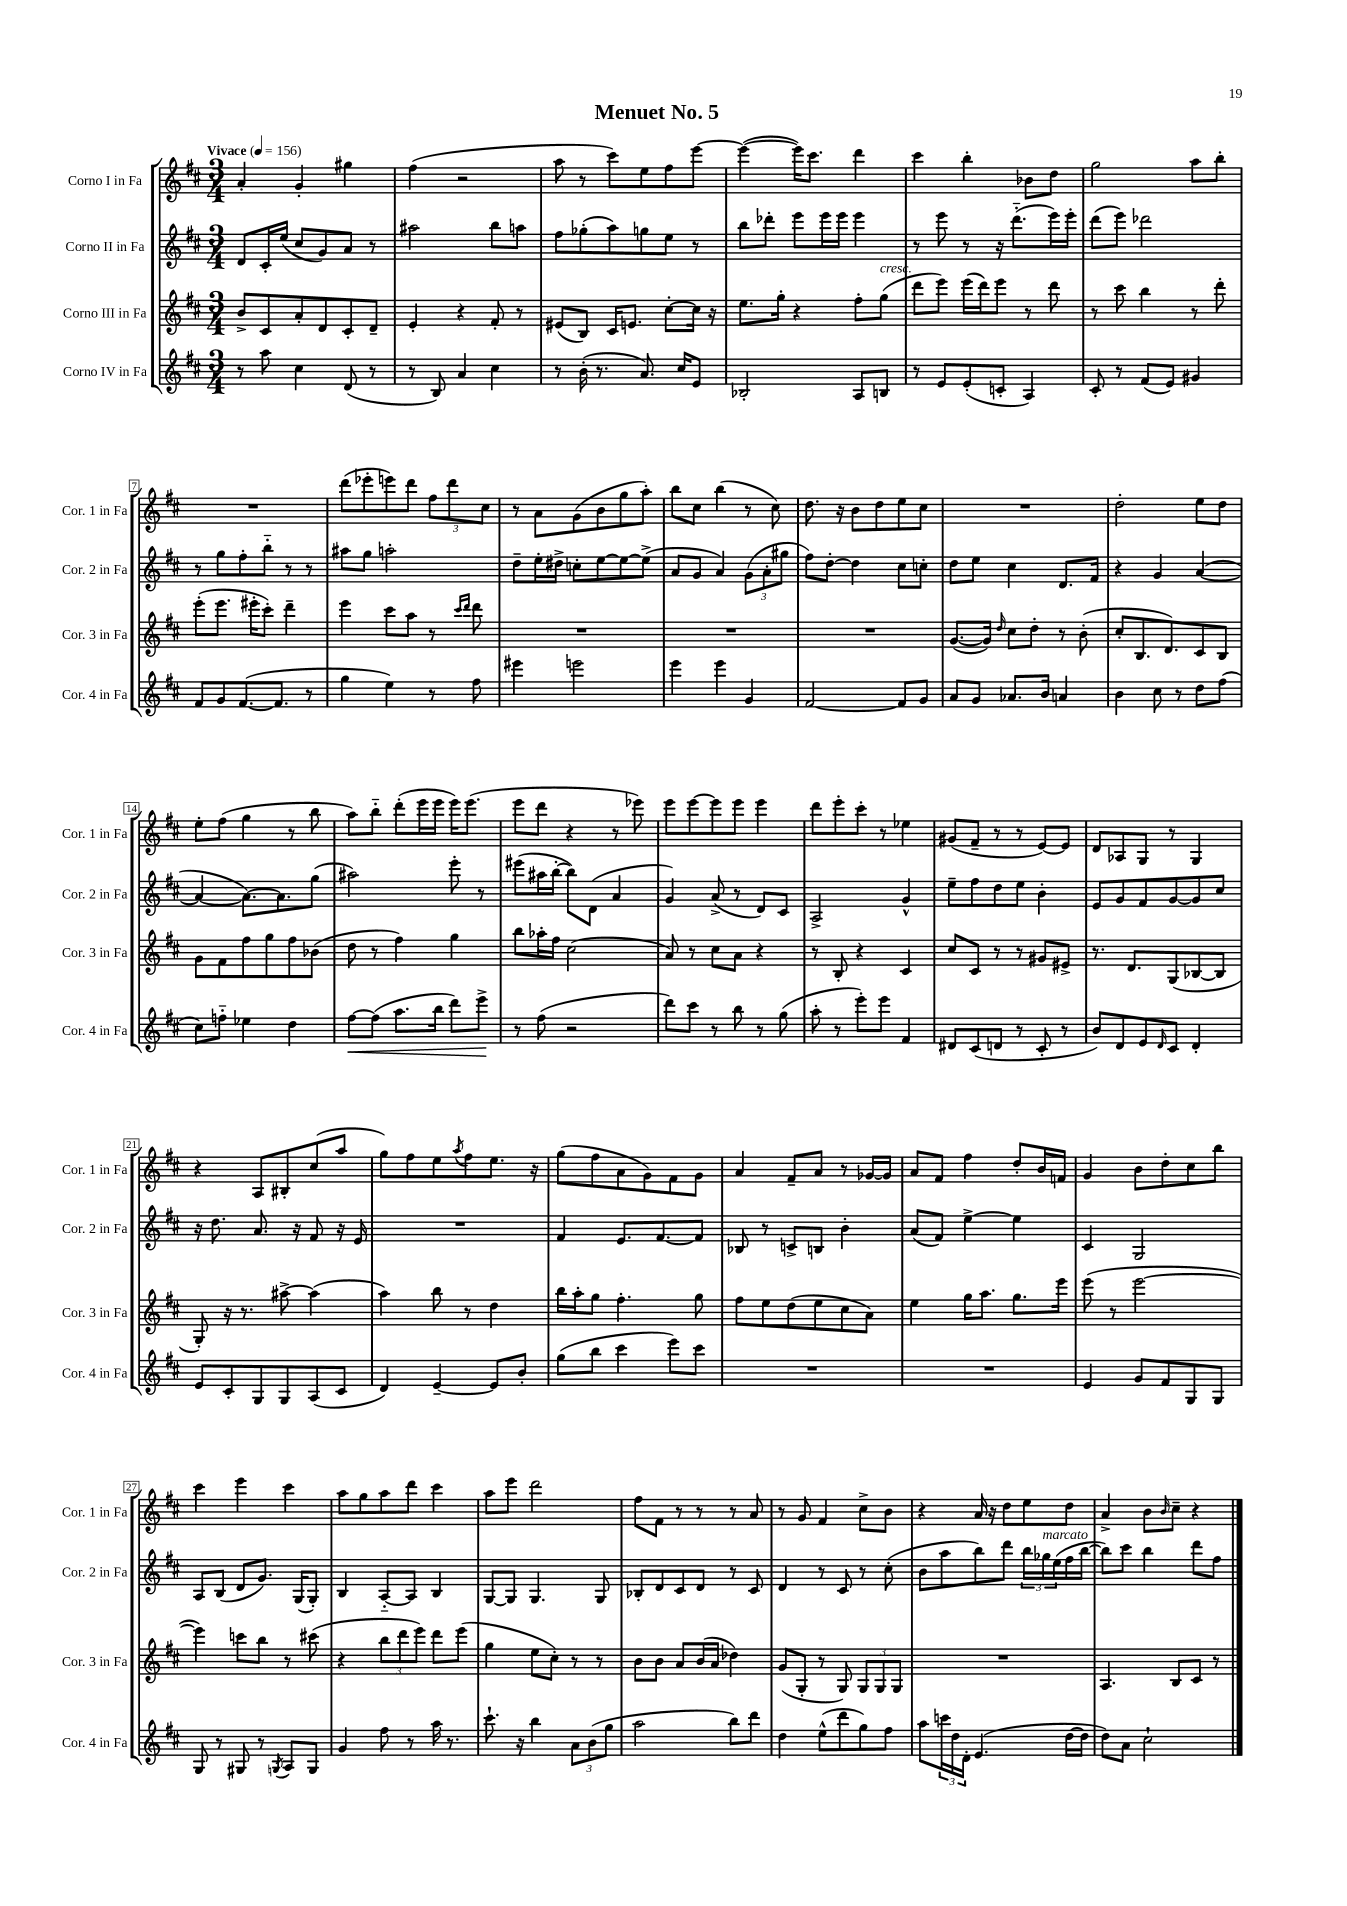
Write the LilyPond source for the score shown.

\header { title = "Menuet No. 5" }
<<
\new StaffGroup <<
\new Staff = "s0" \with { instrumentName = "Corno I in Fa" shortInstrumentName = "Cor. 1 in Fa" } {
    \clef treble \key d \major \numericTimeSignature \time 3/4 \tempo "Vivace" 4 = 156
    a'4-. g'4-. gis''4 |
    fis''4( r2 |
    a''8 r8 cis'''8) e''8 fis''8 e'''8~ |
    e'''4~( e'''16) cis'''8. d'''4 |
    cis'''4 b''4-. bes'8 d''8 |
    g''2 a''8 b''8-. |
    R2. |
    d'''8( ees'''8-. e'''8) d'''8 \tuplet 3/2 { fis''8 d'''8 cis''8 } |
    r8 a'8 g'8( b'8 g''8 a''8-.) |
    b''8 cis''8 b''4( r8 cis''8) |
    d''8. r16 b'8 d''8 e''8 cis''8 |
    R2. |
    d''2-. e''8 d''8 |
    e''8-. fis''8( g''4 r8 b''8 |
    a''8) b''8-_ d'''8-.( e'''16 e'''16 e'''16) e'''8.( |
    e'''8 d'''8 r4 r8 ees'''8) |
    e'''8 e'''8~ e'''8 e'''8 e'''4 |
    d'''8 e'''8-. cis'''8-. r8 ees''4 |
    gis'8( fis'8-- r8 r8 e'8~) e'8 |
    d'8 aes8 g8 r8 g4 |
    r4 a8 bis8-. cis''8( a''8 |
    g''8) fis''8 e''8 \acciaccatura { a''8 } fis''8 e''8. r16 |
    g''8( fis''8 a'8 g'8) fis'8 g'8 |
    a'4 fis'8-- a'8 r8 ges'16~ ges'16 |
    a'8 fis'8 fis''4 d''8-. b'16 f'16 |
    g'4 b'8 d''8-. cis''8 b''8 |
    cis'''4 e'''4 cis'''4 |
    a''8 g''8 a''8 d'''8 cis'''4 |
    a''8 e'''8 d'''2 |
    fis''8 fis'8 r8 r8 r8 a'8 |
    r8 g'8 fis'4 cis''8-> b'8 |
    r4 a'16 r16 d''8 e''8 d''8 |
    a'4-> b'8 \grace { b'16 } cis''8-- r4 \bar "|." |
}
\new Staff = "s1" \with { instrumentName = "Corno II in Fa" shortInstrumentName = "Cor. 2 in Fa" } {
    \clef treble \key d \major \numericTimeSignature \time 3/4
    d'8 cis'16-. e''16( cis''8 g'8) a'8 r8 |
    ais''2 b''8 a''8 |
    fis''8 ges''8-.( a''8) g''8 e''8 r8 |
    b''8 des'''8-. e'''8 e'''16 e'''16 e'''4 |
    r8 e'''8 r8 r16 d'''8.-_( e'''16) e'''16-. |
    d'''8( e'''8) des'''2 |
    r8 g''8 fis''8-. b''8-_ r8 r8 |
    ais''8 g''8 a''2-. |
    d''8-- e''16-. dis''16-> c''8-. e''8~ e''8~ e''8->( |
    a'8 g'8 a'4) \tuplet 3/2 { g'8( a'8-. gis''8 } |
    fis''8) d''8~-. d''4 cis''8 c''8-. |
    d''8 e''8 cis''4 d'8. fis'16 |
    r4 g'4 a'4~( |
    a'4~ a'8.~) a'8. g''8( |
    ais''2) e'''8-. r8 |
    eis'''8( ais''16 b''16~-. b''8) d'8( a'4 |
    g'4) a'8->( r8 d'8) cis'8 |
    a2-> g'4-^ |
    e''8-- fis''8 d''8 e''8 b'4-. |
    e'8 g'8 fis'8 g'8~ g'8 cis''8 |
    r16 d''8. a'8. r16 fis'8 r16 e'16 |
    R2. |
    fis'4 e'8. fis'8.~ fis'8 |
    bes8 r8 c'8-> b8 b'4-. |
    a'8( fis'8) e''4~-> e''4 |
    cis'4 g2 |
    a8 b8( d'8 g'8.) g16( g8-.) |
    b4 a8~-_ a8 b4 |
    g8~ g8 g4. g8 |
    bes8-. d'8 cis'8 d'8 r8 cis'8 |
    d'4 r8 cis'8 r8 cis''8-.( |
    b'8 a''8 b''8) d'''8 \tuplet 3/2 { b''16 ges''16^\markup { \italic "marcato" } e''16( } fis''16 b''16~ |
    b''8) cis'''8 b''4 d'''8 fis''8 \bar "|." |
}
\new Staff = "s2" \with { instrumentName = "Corno III in Fa" shortInstrumentName = "Cor. 3 in Fa" } {
    \clef treble \key d \major \numericTimeSignature \time 3/4
    b'8-> cis'8 a'8-. d'8 cis'8-. d'8-- |
    e'4-. r4 fis'8-. r8 |
    eis'8( b8) cis'16 e'8. cis''8~-. cis''16 r16 |
    e''8. g''16-. r4 fis''8-. g''8^\markup { \italic "cresc." }( |
    d'''8 e'''8) e'''16( d'''16) e'''8 r8 d'''8 |
    r8 cis'''8 b''4 r8 d'''8-. |
    e'''8-.( e'''8. eis'''16-. cis'''8-.) d'''4-- |
    e'''4 cis'''8 a''8 r8 \grace { cis'''16 d'''16 } d'''8 |
    R2. |
    R2. |
    R2. |
    g'8.~( g'16) \grace { d''16 } cis''8 d''8-. r8 b'8-.( |
    cis''8-. b8. d'8.) cis'8 b8 |
    g'8 fis'8 fis''8 g''8 fis''8 bes'8( |
    d''8 r8 fis''4) g''4 |
    b''8 aes''16-. fis''16 cis''2( |
    a'8) r8 cis''8 a'8 r4 |
    r8 b8-. r4 cis'4 |
    cis''8 cis'8 r8 r8 gis'8 eis'8-> |
    r8. d'8. g8( bes8~ bes8 |
    g8-.) r16 r8. ais''8~-> ais''4( |
    a''4) b''8 r8 d''4 |
    b''16 a''16-. g''8 fis''4.-. g''8 |
    fis''8 e''8 d''8( e''8 cis''8 a'8) |
    e''4 g''16 a''8. g''8. e'''16 |
    e'''8( r8 e'''2~ |
    e'''4) c'''8 b''8 r8 cis'''8( |
    r4 \tuplet 3/2 { b''8 d'''8 e'''8) } d'''8 e'''8( |
    g''4 e''8 cis''8-.) r8 r8 |
    b'8 b'8 a'8 b'16( a'16 des''4) |
    g'8( g8-. r8 g8) \tuplet 3/2 { g8 g8 g8 } |
    R2. |
    a4. b8 cis'8 r8 \bar "|." |
}
\new Staff = "s3" \with { instrumentName = "Corno IV in Fa" shortInstrumentName = "Cor. 4 in Fa" } {
    \clef treble \key d \major \numericTimeSignature \time 3/4
    r8 a''8 cis''4 d'8( r8 |
    r8 b8) a'4 cis''4 |
    r8 b'16-.( r8. a'8.) cis''16 e'8 |
    bes2-. a8 b8 |
    r8 e'8 e'8-.( c'8-. a4) |
    cis'8-. r8 fis'8( e'8) gis'4 |
    fis'8 g'8 fis'8.~( fis'8. r8 |
    g''4 e''4) r8 fis''8 |
    eis'''4 e'''2 |
    e'''4 e'''4 g'4 |
    fis'2~ fis'8 g'8 |
    a'8 g'8 aes'8. b'16 a'4 |
    b'4 cis''8 r8 d''8 fis''8( |
    cis''8) f''8-_ ees''4 d''4 |
    fis''8~\< fis''8( a''8. b''16 d'''8) e'''8->\! |
    r8 fis''8( r2 |
    d'''8) cis'''8 r8 b''8 r8 g''8( |
    a''8-. r8 e'''8-.) e'''8 fis'4 |
    dis'8 cis'8( d'8 r8 cis'8-. r8 |
    b'8) d'8 e'8 \grace { d'16 } cis'8 d'4-. |
    e'8 cis'8-. g8 g8 a8( cis'8 |
    d'4) e'4~-- e'8 b'8-. |
    g''8( b''8 cis'''4 e'''8) cis'''8 |
    R2. |
    R2. |
    e'4 g'8 fis'8 g8 g8 |
    g8 r8 gis8 r8 \acciaccatura { g8 } a8 g8 |
    g'4 fis''8 r8 a''16 r8. |
    cis'''8.-! r16 b''4 \tuplet 3/2 { a'8 b'8( g''8 } |
    a''2 b''8) d'''8 |
    d''4 e''8-^( d'''8 g''8) fis''8 |
    a''8 \tuplet 3/2 { c'''16 d''16 d'16-. } e'4.( d''16~ d''16 |
    d''8) a'8 cis''2-! \bar "|." |
}
>>
>>
\layout { \context { \Score \override BarNumber.stencil = #(make-stencil-boxer 0.1 0.3 ly:text-interface::print) } }
